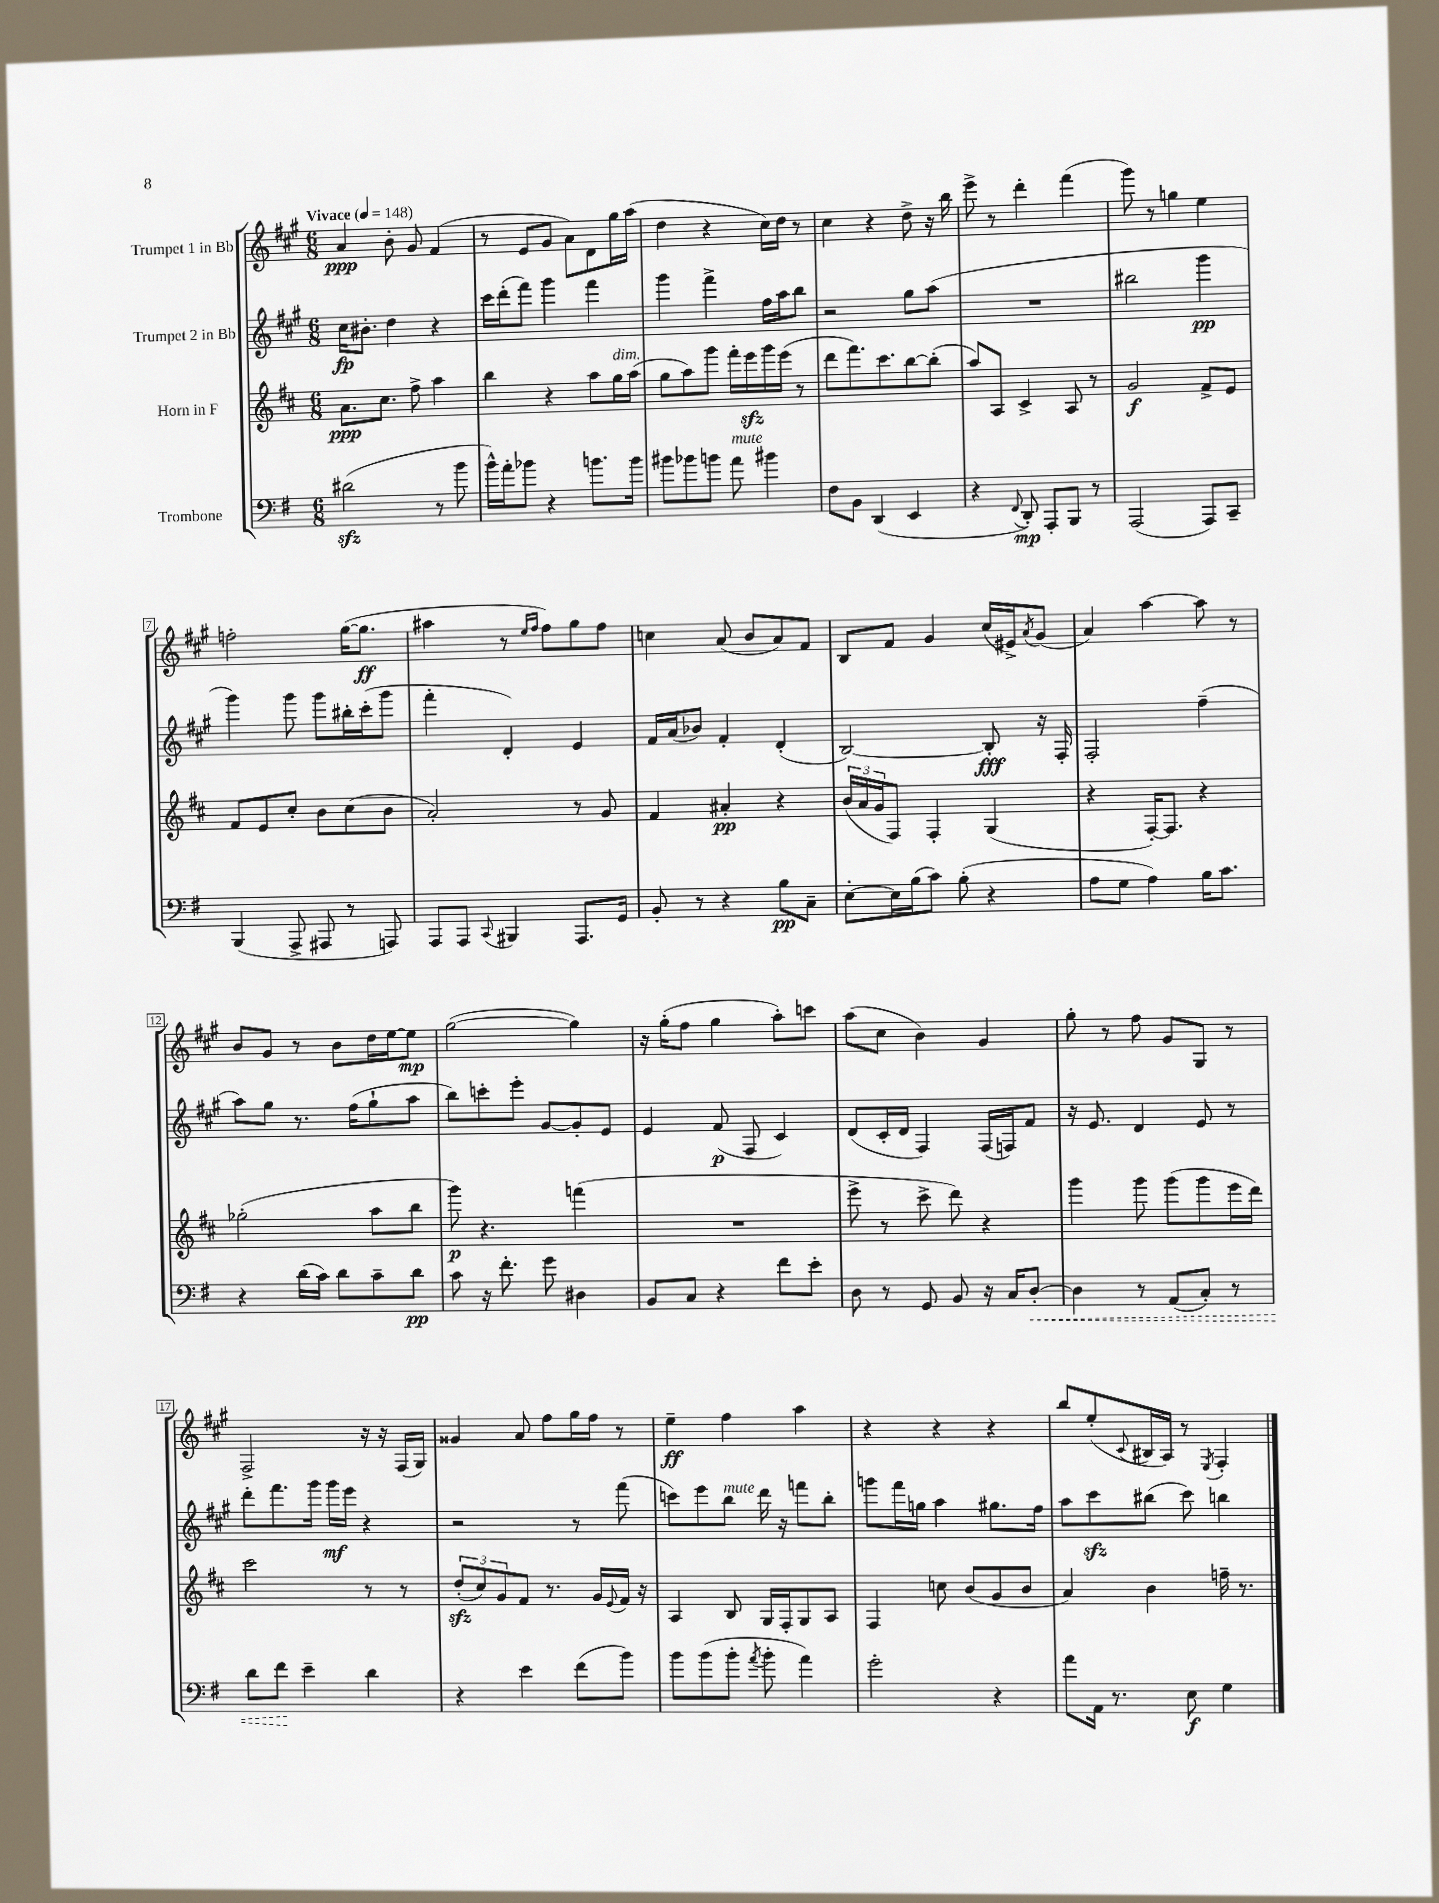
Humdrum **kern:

**kern	**kern	**kern	**kern
*staff4	*staff3	*staff2	*staff1
*clefF4	*clefG2	*clefG2	*clefG2
*k[f#]	*k[f#c#]	*k[f#c#g#]	*k[f#c#g#]
*M6/8	*M6/8	*M6/8	*M6/8
*MM148	*MM148	*MM148	*MM148
(2d#	8.a	16cc#	4a
.	.	8.b#'	.
.	8.cc#	.	.
.	.	4dd	8b'
.	8ff#^	.	8g#
8r	4aa	4r	(4f#
8b	.	.	.
=	=	=	=
16b^^)	4bb	16ccc#	8r
16a'	.	(16ddd'	.
8b-	.	8fff#)	8e
4r	4r	4ggg#	8g#
.	.	.	8a)
8.b	8aa	4fff#	8d
.	16gg	.	16gg#
16b	(16aa	.	(16aa
=	=	=	=
8b#	8gg	4ggg#	4dd
8b-	8aa)	.	.
8b	8ggg	4fff#^	4r
8a	16fff#'	.	.
.	16eee	.	.
4b#	16ggg	16ff#	16cc#)
.	(16eee	16aa	16dd
.	8r	8bb	8r
=	=	=	=
8F#	8ddd	2r	4cc#
8BB	8.fff#)	.	.
(4DD	.	.	4r
.	8.ccc#	.	.
4EE	[8bb	8gg#	8dd^
.	(8bb']	(8aa	16r
.	.	.	16bb
=	=	=	=
4r	8aa)	2.r	8eee^
.	8A	.	8r
8qqFF#	.	.	.
8DD')	4c#^	.	4ddd'
8AAA'	.	.	.
8BBB	8A	.	(4fff#
8r	8r	.	.
=	=	=	=
(2AAA	2g	2bb#	8ggg#)
.	.	.	8r
.	.	.	4gg
8AAA)	8f#^	4ggg#	4ee
8CC~	8e	.	.
=	=	=	=
(4BBB	8f#	4ggg#)	2ff'
.	8e	.	.
8AAA^	8cc#'	8ggg#	.
8AAA#	8b	8ggg#	.
8r	(8cc#	16bb#'	([16gg#
.	.	(16ccc#'	8.gg#]
8AAA)	8b	8ggg#	.
=	=	=	=
8AAA	2a')	4fff#'	4aa#
8AAA	.	.	.
8qqCC	.	.	.
4BBB#	.	4d')	8r
.	.	.	16qqee
.	.	.	16qqff#
.	.	.	8ff#)
8.AAA	8r	4e	8gg#
.	8g	.	8ff#
16GG	.	.	.
=	=	=	=
8BB'	4f#	16f#	4cc
.	.	(16a	.
8r	.	8b-)	.
4r	4a#'	4f#'	(8a
.	.	.	8b
8B	4r	(4d'	8a)
8C~	.	.	8f#
=	=	=	=
[8E'	(24b	[2B)	8B
.	24a	.	.
.	24g	.	.
16E]	8F#)	.	8f#
(16B	.	.	.
8c)	4F#'	.	4g#
(8B'	.	.	.
4r	(4G	8B']	(16cc#
.	.	.	16e#^)
.	.	.	8qa
.	.	16r	(8g#
.	.	16F#'	.
=	=	=	=
8A	4r	2F#'	4a)
8G	.	.	.
4A)	[16F#')	.	[4aa
.	8.F#]	.	.
16B	4r	(4ff#~	8aa]
8.c	.	.	.
.	.	.	8r
=	=	=	=
4r	(2gg-'	8aa)	8b
.	.	8gg#	8g#
(16d	.	8.r	8r
16c)	.	.	.
8d	.	.	8b
.	.	(16ff#	.
8c~	8aa	8gg#`	16dd
.	.	.	[16ee
8d	8bb	8aa	8ee]
=	=	=	=
8c	8ggg)	8bb)	([2gg#
16r	4.r	8ccc'	.
8.f#'	.	.	.
.	.	8eee'	.
8g	.	[8g#	.
4D#	(4fff	8g#']	4gg#])
.	.	8e	.
=	=	=	=
8BB	2.r	4e	16r
.	.	.	(16gg#'
8C	.	.	8ff#
4r	.	(8f#	4gg#
.	.	8F#	.
8f#	.	4c#)	8aa')
8e'	.	.	8ccc
=	=	=	=
8D	8eee^	(8d	(8aa
8r	8r	16c#'	8cc#
.	.	16d	.
8GG	8ccc#^	4F#)	4b)
8BB	8ddd)	.	.
16r	4r	(16F#	4g#
16C	.	16F)	.
[8D'	.	8f#	.
=	=	=	=
4D]	4ggg	16r	8gg#'
.	.	8.e	.
.	.	.	8r
8r	8ggg	4d	8ff#
(8AA	(8ggg	.	8g#
8C')	8ggg	8e	8G#
8r	16eee	8r	8r
.	16ddd)	.	.
=	=	=	=
8d	2ccc#	8ddd'	2F#^
8f#	.	8.fff#	.
4e~	.	.	.
.	.	16ggg#	.
.	.	16ggg#	.
.	.	16eee	.
4d	8r	4r	16r
.	.	.	16r
.	8r	.	(16F#
.	.	.	16G#)
=	=	=	=
4r	(12dd'	2r	4g##
.	12cc#)	.	.
.	12g	.	.
4e	8f#	.	8a
.	8.r	.	8ff#
(8f#	.	8r	16gg#
.	16g	.	16ff#
.	8qqe	.	.
8b)	16f#	(8fff#	8r
.	16r	.	.
=	=	=	=
8b	4A	8ccc)	4ee~
(8b	.	8eee	.
8b'	8B	8bb	4ff#
8qa	.	.	.
8b'	16G	16ddd	.
.	16F#'	16r	.
4a)	8G	8fff	4aa
.	8A	8bb'	.
=	=	=	=
2g'	4F#	8ggg	4r
.	.	16fff#	.
.	.	16gg	.
.	8cc	4aa	4r
.	(8b	.	.
4r	8g	8.gg#	4r
.	8b	.	.
.	.	16ff#	.
=	=	=	=
8a	4a)	8aa	8bb
16AA	.	8ccc#	(8ee'
8.r	.	.	.
.	.	.	8qqc#
.	4b	(8bb#	16B#
.	.	.	16A)
8E	.	8ccc#)	8r
.	.	.	8qE
4G	16ff~	4bb	4F#'
.	8.r	.	.
==	==	==	==
*-	*-	*-	*-
